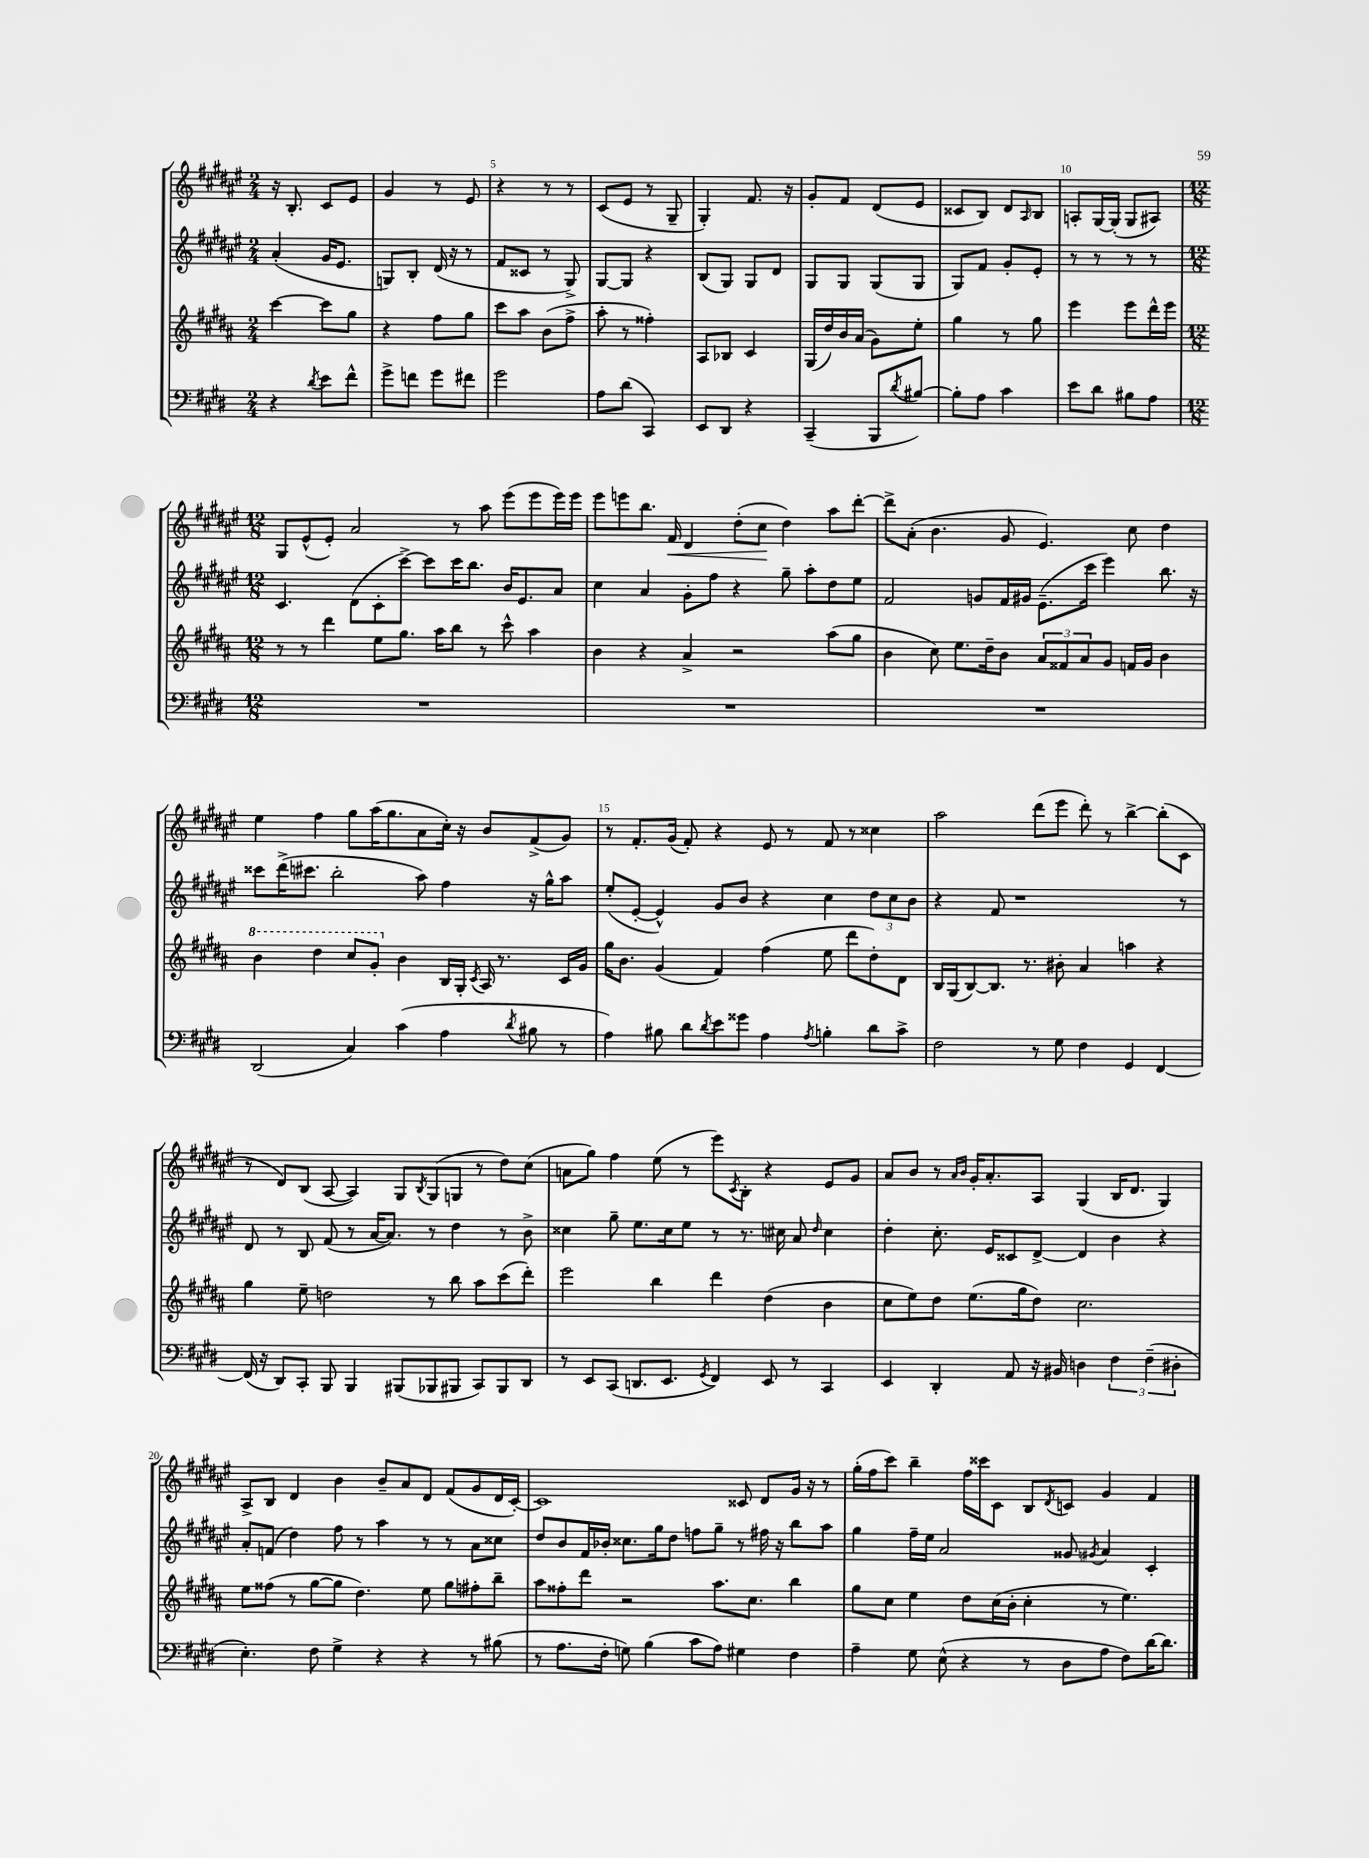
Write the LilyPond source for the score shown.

<<
\new StaffGroup <<
\new Staff = "s0" {
    \clef treble \key fis \major \numericTimeSignature \time 2/4
    r16 b8.-. cis'8 eis'8 |
    gis'4 r8 eis'8 |
    r4 r8 r8 |
    cis'8( eis'8 r8 gis8-- |
    gis4-.) fis'8. r16 |
    gis'8-. fis'8 dis'8( eis'8 |
    cisis'8 b8) dis'8 \grace { ais16 } b8 |
    a8-. gis16~ gis16-.( gis8 ais8) |
    \numericTimeSignature \time 12/8 gis8 eis'8-^( eis'8-.) ais'2 r8 ais''8 eis'''8( eis'''8 eis'''16) eis'''16 |
    eis'''8 e'''8 b''8. fis'16\< dis'4 dis''8-.( cis''8\! dis''4) ais''8 dis'''8~-. |
    dis'''8-> ais'8-.( b'4. gis'8 eis'4.) cis''8 dis''4 |
    eis''4 fis''4 gis''8 ais''16( gis''8. ais'8 cis''16-.) r16 b'8 fis'8->( gis'8) |
    r8 fis'8.-. gis'16( fis'8-.) r4 eis'8 r8 fis'8 r8 cisis''4 |
    ais''2 dis'''8( eis'''8 dis'''8-.) r8 b''4~-> b''8-.( cis'8 |
    r8 dis'8) b8( ais8~ ais4) gis8 \acciaccatura { b8 } gis8( g8 r8 dis''8) cis''8( |
    a'8 gis''8) fis''4 eis''8( r8 eis'''8) \acciaccatura { cis'8 } b8-. r4 eis'8 gis'8 |
    ais'8 b'8 r8 \grace { ais'16 b'16 } gis'16-. ais'8.-. ais8 gis4( b16 dis'8. gis4) |
    ais8-> b8 dis'4 b'4 b'8-- ais'8 dis'8 fis'8( gis'8 dis'16 cis'16~-.) |
    cis'1 cisis'8 dis'8 gis'16 r16 r8 |
    gis''16-.( fis''16 cis'''8) b''4-- fis''16 cisis'''16 cis'8 b8 \acciaccatura { dis'8 } c'8 gis'4 fis'4 \bar "|." |
}
\new Staff = "s1" {
    \clef treble \key fis \major \numericTimeSignature \time 2/4
    ais'4-.( gis'16 eis'8. |
    g8) b8-. dis'16( r16 r8 |
    fis'8 cisis'8 r8 gis8->) |
    gis8~ gis8 r4 |
    b8( gis8) gis8 dis'8 |
    gis8 gis8 gis8( gis8 |
    gis8) fis'8 gis'8-. eis'8-. |
    r8 r8 r8 r8 |
    \numericTimeSignature \time 12/8 cis'4. dis'8( cis'8-. cis'''8~->) cis'''8 cis'''16 b''8. b'16 eis'8. ais'8 |
    cis''4 ais'4 gis'8-. fis''8 r4 gis''8-- ais''8-. dis''8 eis''8 |
    fis'2 g'8 fis'16 gis'16 eis'8.--( cis'''16 eis'''4) b''8. r16 |
    cisis'''8 dis'''16->( cis'''8. b''2-. ais''8) fis''4 r16 gis''16-^ ais''8 |
    eis''8-.( eis'8~-. eis'4-^) gis'8 b'8 r4 cis''4 \tuplet 3/2 { dis''8 cis''8 b'8 } |
    r4 fis'8 r1 r8 |
    dis'8 r8 b8 fis'8( r8 ais'16~ ais'8.) r8 dis''4 r8 b'8-> |
    cisis''4 gis''8-- eis''8. cisis''16 eis''8 r8 r8. cis''16 ais'8 \grace { dis''16 } cis''4 |
    dis''4-. cis''8.-. eis'16 cisis'8 dis'8~-> dis'4 b'4 r4 |
    ais'8-. f'8( dis''4) fis''8 r8 ais''4 r8 r8 ais'8 cisis''8 |
    dis''8 b'8 fis'16 bes'16-. cisis''8. gis''16 dis''8 f''8 gis''8-- r8 fis''16 r16 b''8 ais''8 |
    gis''4 fis''16-- eis''16 ais'2 gisis'8 \acciaccatura { gis'8 } ais'4 cis'4-. \bar "|." |
}
\new Staff = "s2" {
    \clef treble \key b \major \numericTimeSignature \time 2/4
    cis'''4~ cis'''8 gis''8 |
    r4 fis''8 gis''8 |
    cis'''8 ais''8 b'8( fis''8-> |
    ais''8-. r8 fisis''4-.) |
    ais8 bes8 cis'4 |
    gis16( dis''16) b'16 ais'16( gis'8) e''8-. |
    gis''4 r8 gis''8 |
    e'''4 e'''8 dis'''16-^ e'''16 |
    \numericTimeSignature \time 12/8 r8 r8 dis'''4 e''8 gis''8. ais''16 b''8 r8 cis'''8-^ ais''4 |
    b'4 r4 ais'4-> r2 ais''8( gis''8 |
    b'4 cis''8) e''8. dis''16-- b'8 \tuplet 3/2 { ais'8 fisis'8 ais'8 } gis'8 f'16 gis'16 b'4 |
    \ottava #1 b''4 dis'''4 cis'''8 gis''8-. \ottava #0 b'4 b16 gis16-. \acciaccatura { cis'8 } ais16 r8. cis'16 gis'16 |
    gis''16 b'8. gis'4( fis'4) fis''4( e''8 dis'''8 dis''8-.) dis'8 |
    b16 gis16( b8~) b8. r8. bis'8-. ais'4 a''4 r4 |
    gis''4 e''8-- d''2 r8 b''8 ais''8 cis'''8( dis'''8-.) |
    e'''2 b''4 dis'''4 dis''4( b'4 |
    cis''8 e''8) dis''8 e''8.( gis''16 dis''8) cis''2. |
    e''8 fisis''8( r8 gis''8~ gis''8 dis''4.) e''8 gis''8 fis''8-. b''8-- |
    ais''8 fisis''8-. dis'''8 r2 ais''8. cis''8. b''4 |
    gis''8 cis''8 e''4 dis''8 cis''16( b'16-. cis''4-. r8 e''4.) \bar "|." |
}
\new Staff = "s3" {
    \clef bass \key e \major \numericTimeSignature \time 2/4
    r4 \acciaccatura { dis'8 } e'8 fis'8-^ |
    gis'8-> f'8 gis'8 fis'8 |
    gis'2 |
    a8 dis'8( cis,4) |
    e,8 dis,8 r4 |
    cis,4--( b,,8 \acciaccatura { dis'8 } bis8~) |
    bis8-. a8 cis'4 |
    e'8 dis'8 bis8 a8 |
    \numericTimeSignature \time 12/8 R1. |
    R1. |
    R1. |
    dis,2( cis4) cis'4( a4 \acciaccatura { dis'8 } bis8 r8 |
    a4) bis8 dis'8 \acciaccatura { dis'8 } e'8 gisis'8 a4 \acciaccatura { a8 } b4-. dis'8 cis'8-> |
    fis2 r8 gis8 fis4 gis,4 fis,4~ |
    fis,16( r16 dis,8) cis,8-. b,,8 b,,4 bis,,8( bes,,8 bis,,8 cis,8) bis,,8 dis,8 |
    r8 e,8 cis,8( d,8. e,8. \acciaccatura { gis,8 } fis,4) e,8 r8 cis,4 |
    e,4 dis,4-. a,8 r16 bis,16 d4 \tuplet 3/2 { fis4 fis4--( dis4-. } |
    e4.-.) fis8 gis4-> r4 r4 r8 bis8( |
    r8 a8. fis16-. g8) b4( cis'8 a8) gis4 fis4 |
    a4-- gis8 e8-^( r4 r8 dis8 a8 fis8) dis'16~ dis'8. \bar "|." |
}
>>
>>
\layout { \context { \Score currentBarNumber = #3 \override BarNumber.break-visibility = ##(#f #t #t) barNumberVisibility = #(every-nth-bar-number-visible 5) } }
